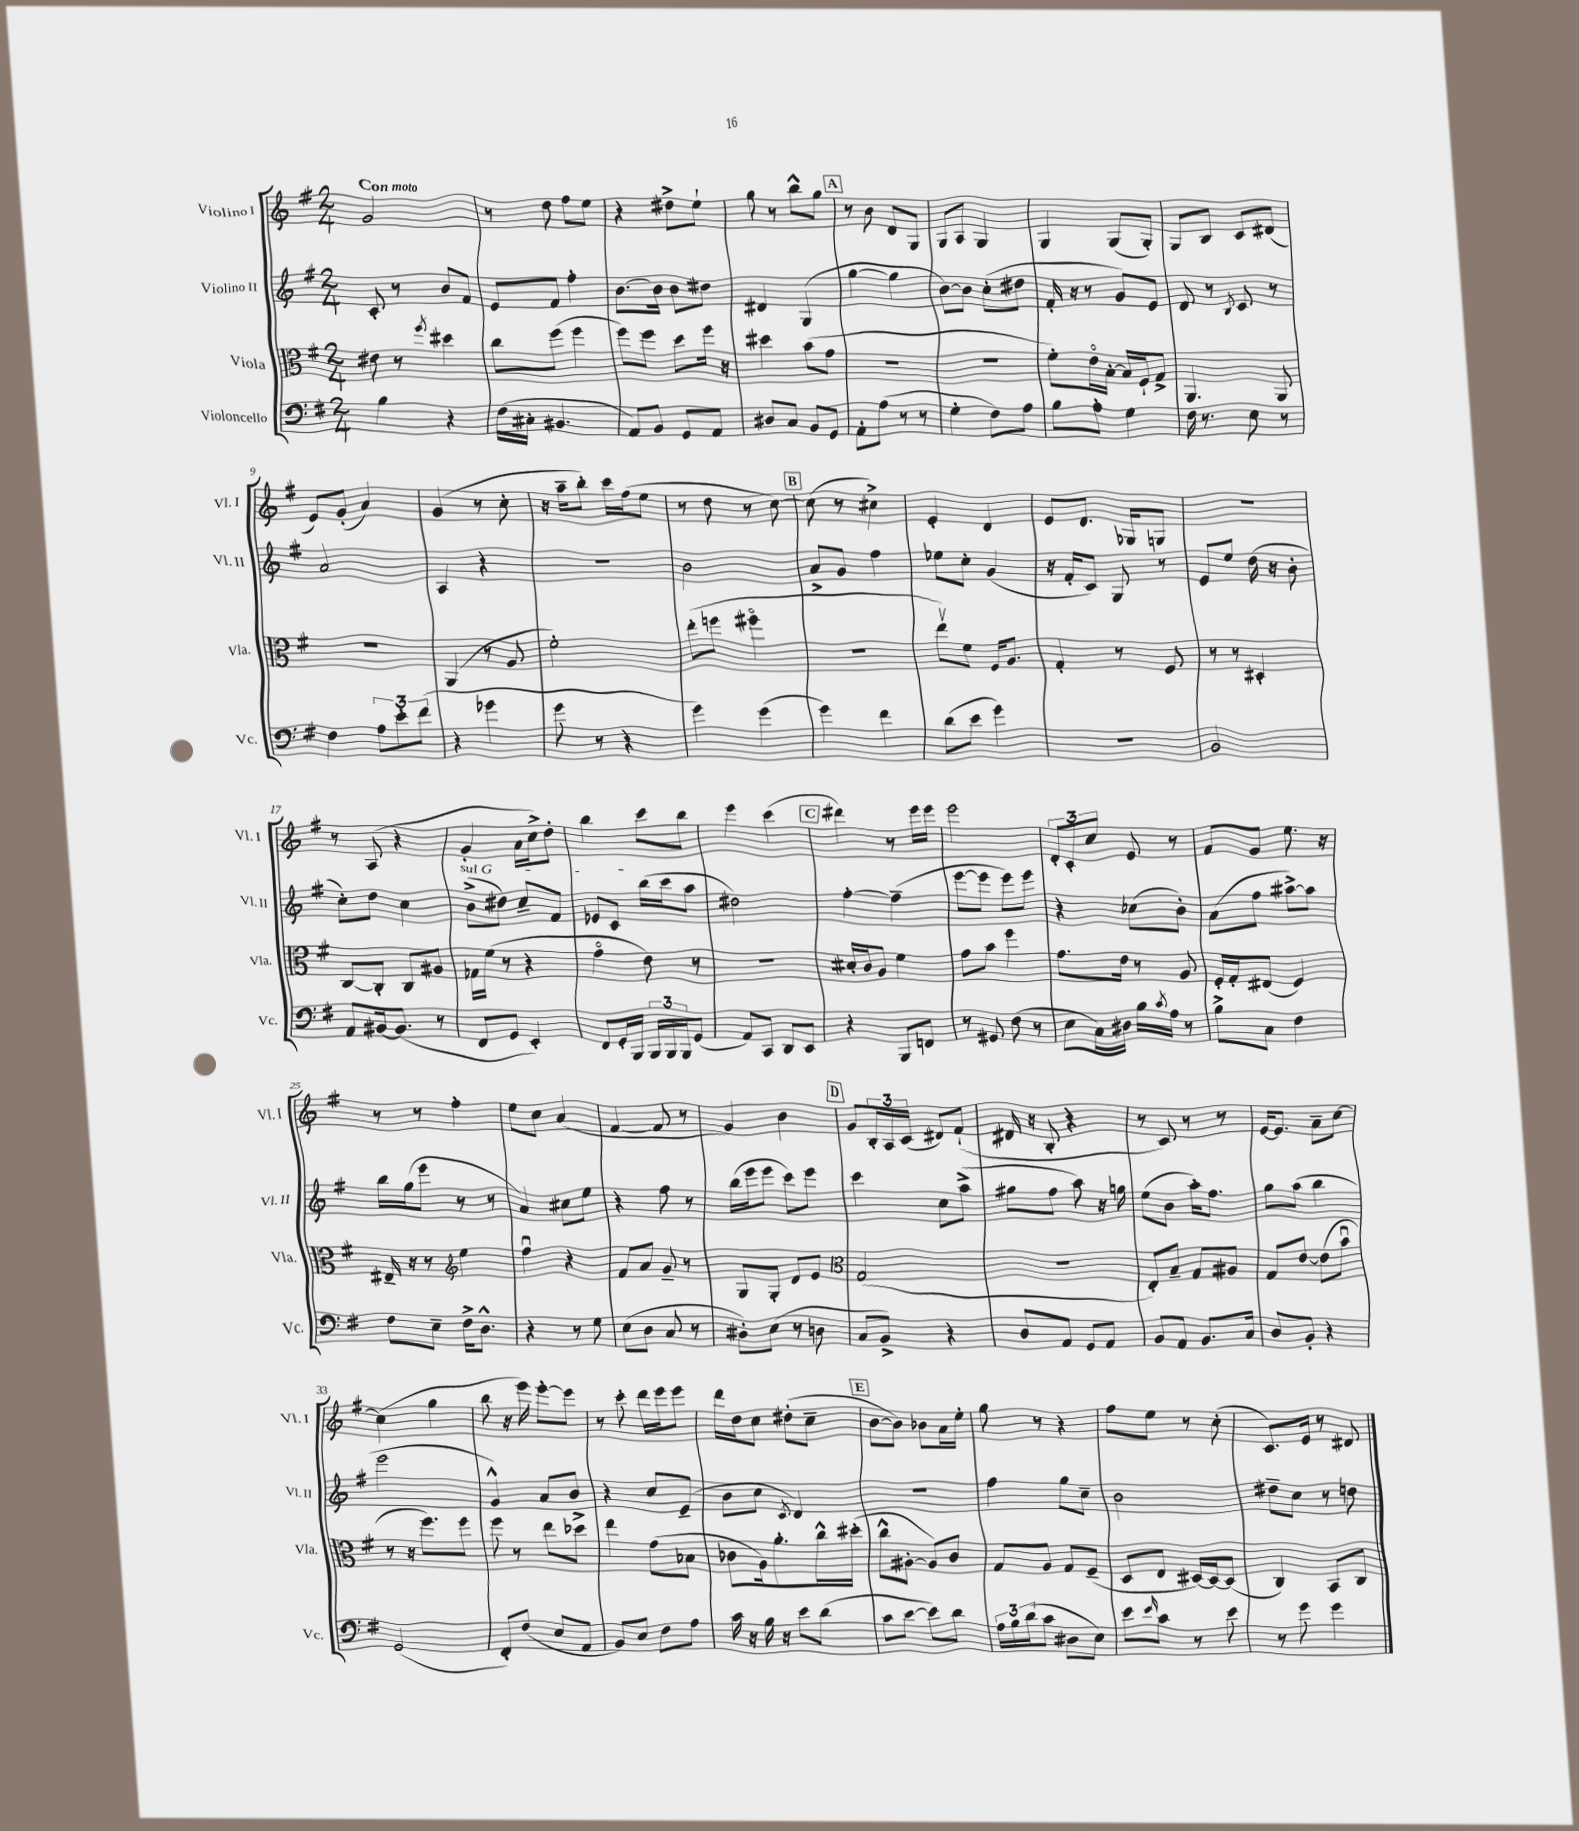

**kern	**kern	**kern	**kern
*part4	*part3	*part2	*part1
*staff4	*staff3	*staff2	*staff1
*I"Violoncello	*I"Viola	*I"Violino II	*I"Violino I
*I'Vc.	*I'Vla.	*I'Vl. II	*I'Vl. I
*clefF4	*clefC3	*clefG2	*clefG2
*k[f#]	*k[f#]	*k[f#]	*k[f#]
*M2/4	*M2/4	*M2/4	*M2/4
=1	=1	=1	=1
!	!	!	!LO:TX:a:B:t=Con moto
4B\	8e#X\	8c'/	2g/
.	8r	8r	.
.	8qff#/	.	.
4r	4dd#X\	8b/L	.
.	.	8f#/J	.
=2	=2	=2	=2
(16F#\LL	8cc\L	8e/L	8r
16C#X'\JJ	.	.	.
4.BB#X/	(8ff#\J	8f#/J	8dd\
.	4ff#\	4ff#'\	8ff#\L
.	.	.	8ee\J
=3	=3	=3	=3
8AA/L)	8ff#\L)	[8.b\L	4r
8BB/J	8ff#\J	.	.
.	.	16b\Jk]	.
8GG/L	8dd\L	8b\L	8dd#X^\L
8AA/J	16ff#\Jk	8dd#X\J	8ee`\J
.	16r	.	.
=4	=4	=4	=4
8D#X/L	4dd#X\	4d#X/	8gg\
8C/J	.	.	8r
8BB/L	(8b\L	(4G/	8bb^^\L
8GG/J	8g\J	.	8gg\J
!!LO:REH:place=s1:t=A
=5	=5	=5	=5
8AA'\L	2r	[4gg\	8r
(8A\J	.	.	8b\
8r	.	4gg\]	8d/L
8r	.	.	8G/J
=6	=6	=6	=6
4G'\	2r	[8b\L)	8G/L
.	.	8b\J]	8A/J
8F#\L)	.	(8cc'\L	4G/
8A\J	.	8dd#X\J	.
=7	=7	=7	=7
8B\L	8f#'\L)	16f#'/	4G/
.	.	16r	.
8A'\J	16e\L	8r	.
.	[16B'\JJ	.	.
4G\	16B/LL]	8g/L)	(8G/L
.	16F#`/J	.	.
.	8G^/J	8e/J	8G'/J)
=8	=8	=8	=8
16F#\	4.AA/	8d/	8G/L
8.r	.	.	.
.	.	8r	8B/J
.	.	8qB/	.
8E\	.	8c/	8c/L
8r	8AA/	8r	(8d#X/J
!!LO:LB:g=z
=9	=9	=9	=9
4F#\	2r	2a/	8e/L)
.	.	.	(8g'/J
12A\L	.	.	4a/)
12e'\	.	.	.
(12f#\J	.	.	.
=10	=10	=10	=10
4r	(4AA/	4A/	(4g/
4g-X\	8r	4r	8r
.	8A/	.	8cc'\
=11	=11	=11	=11
8g\	2f#'\)	2r	16r
.	.	.	16aa~\KL
8r	.	.	8bb'\J)
4r	.	.	16ccc\LL
.	.	.	(16ff#\J
.	.	.	8ee\J
=12	=12	=12	=12
4g\)	(8ee'\L	2b\	8r
.	8ffn\J	.	8dd\
(4g\	4ff#X\	.	8r
.	.	.	[8cc\)
!!LO:REH:place=s1:t=B
=13	=13	=13	=13
4g\)	2r	8a^/L	(8cc\]
.	.	8g/J	8r
4f#\	.	4ff#\	4cc#X^\)
=14	=14	=14	=14
(8d\L	8eev\L)	8ee-X\L	4e'/
8e\J	8f#\J	8cc'\J	.
4g\)	16F#/KL	(4g/	4d/
.	8.A/J	.	.
=15	=15	=15	=15
2r	4G'/	16r	8e/L
.	.	16f#'/KL	.
.	.	8c/J)	8.d/J
.	8r	8G/	.
.	.	.	16G-X/KL
.	8F#/	8r	8Gn/J
=16	=16	=16	=16
2BB/	8r	8e/L	2r
.	8r	8ee/J	.
.	4D#X'/	(16dd\	.
.	.	16r	.
.	.	8b'\	.
!!LO:LB:g=z
=17	=17	=17	=17
8AA/L	[8C/L	8cc'\L)	8r
[16BB#X/k	8C'/J]	8dd\J	(8A/
(8.BB#/J]	.	.	.
.	8C/L	4cc\	4r
8r	8A#X/J	.	.
=18	=18	=18	=18
!	!	!LO:TX:a:i:t=sul G	!
8FF#/L	16G-X\LL	(8b^\L	4g'/
.	(16f#\JJ	.	.
8GG/J	8r	8dd#X\J)	.
4EE'/)	4r	8cc~/L	16a\LL
.	.	.	16cc^\J)
.	.	8f#/J	8dd'\J
=19	=19	=19	=19
8FF#/L	4g\	8e-X/L	4bb\
16GG'/L	.	8c/J	.
16BBB/JJ	.	.	.
24BBB/LL	8e\)	(16bb\LL	8ccc\L
24BBB/	.	.	.
.	.	16ccc\J	.
24BBB/J	.	.	.
(8GG/J	8r	8aa\J	8bb\J
=20	=20	=20	=20
8AA/L)	2r	2dd#X\)	4eee\
8CC/J	.	.	.
8DD/L	.	.	(4ccc\
8EE/J	.	.	.
!!LO:REH:place=s1:t=C
=21	=21	=21	=21
4r	16d#X'/LL	[4ff#'\	4ddd#X\)
.	16c/J	.	.
.	8A/J	.	.
8BBB/L	4f#\	(4ff#~\]	8r
8FFn/J	.	.	16eee\LL
.	.	.	16eee\JJ
=22	=22	=22	=22
8r	8g\L	[8eee\L	2eee\
8GG#X/	8b\J	8eee\J]	.
(8F#\	4ff#\	8eee\L)	.
8r	.	8eee\J	.
=23	=23	=23	=23
8E\L	8.g\L	4r	12d'/L
.	.	.	12c'/
16C\L)	.	.	.
.	.	.	12cc/J
16D#X\JJ	16e\Jk	.	.
16B\LL	8r	(8cc-X\L	8e/
8qc/	.	.	.
16A\JJ	.	.	.
8r	8A/	8b'\J)	8r
=24	=24	=24	=24
8B^\L	16F#'/LL	(8a\L	8f#/L
.	16G'/J	.	.
8C\J	(8E#X/J	8ff#\J	8g/J
4F#\	4F#/)	[8aa#X^\L)	8.ee\
.	.	8aa#\J]	.
.	.	.	16r
!!LO:LB:g=z
=25	=25	=25	=25
8F#\L	16E#X~/	16bb\LL	8r
.	16r	(16gg\J	.
8E~\J	8r	8eee\J	8r
*	*clefG2	*	*
16F#^\KL	4ee\	8r	4ff#'\
8.D^^\J	.	.	.
.	.	8r	.
=26	=26	=26	=26
4r	4ff#u\	4a/)	8ee\L
.	.	.	8cc\J
8r	4r	8cc#X\L	(4a/
8G\	.	8ee\J	.
=27	=27	=27	=27
(8E\L	8f#/L	4r	[4f#/
8D\J	8a/J	.	.
8C/	8g~/	8ff#\	8f#/]
8r	8r	8r	8r
=28	=28	=28	=28
8D#X'\L)	8G/L	(16bb\LL	4g/)
.	.	16eee\J	.
(8E\J	8G'/J	8eee\J	.
8r	8d/L	8ccc\L)	4b\
8Dn\	8e/J	8eee\J	.
!!LO:REH:place=s1:t=D
=29	=29	=29	=29
*	*clefC3	*	*
8C/L	(2G/	4ccc\	8g/L
8BB^/J)	.	.	24B'/L
.	.	.	24A/
.	.	.	(24c/JJ
4r	.	8cc\L	8d#X/L)
.	.	(8aa^\J	(8f#`/J
=30	=30	=30	=30
8D/L	2r	8gg#X\L	16d#X/
.	.	.	16r
8AA/J	.	8ff#\J	8B'/
8GG/L	.	8aa\)	4r
8AA/J	.	16r	.
.	.	16ggn\	.
=31	=31	=31	=31
8BB/L	8E'/L)	(8ee\L	8r
8AA/J	8B~/J	8b\J	8c/)
8.BB/L	8G/L	16aa'\KL)	8r
.	.	8.ff#\J	.
.	8A#X/J	.	8r
16C/Jk	.	.	.
=32	=32	=32	=32
8D/L	8G/L	8gg\L	[16e/KL
.	.	.	8.e/J]
8BB'/J	[8e/J	(8aa\J	.
4r	(8e\L]	4bb\	8a~\L
.	8bu\J	.	[8cc\J
!!LO:LB:g=z
=33	=33	=33	=33
(2GG/	8r	2eee\	(4cc\]
.	16r	.	.
.	8.ff#\L)	.	.
.	.	.	4gg\
.	8ff#\J	.	.
=34	=34	=34	=34
8FF#'/L)	8ff#\	4g^^/)	8bb\
(8F#/J	8r	.	16r
.	.	.	16eee\)
8E/L	8ee\L	8a/L	[8eee'\L
8AA/J	8dd-X\J	8b^/J	8eee\J]
=35	=35	=35	=35
8BB/L)	4ee\	4r	8r
8E/J	.	.	8ccc'\
8F#\L	(8g\L	8cc/L	16ddd\LL
.	.	.	16eee\J
8A\J	8B-X\J	(8e~/J	8eee\J
=36	=36	=36	=36
16c\	8c-X\L	8b\L	16ddd\LL
16r	.	.	16dd\J
16B\	16A\k)	8cc\J	8cc\J
16r	8.a'\	.	.
.	.	8qc/	.
8e\L	.	4d/)	(8dd#X'\L
(8d\J	16cc^^\L	.	8cc~\J
.	(16dd#X'\JJ	.	.
!!LO:REH:place=s1:t=E
=37	=37	=37	=37
8c\L	8cc^^\L	2r	[8b\L
[8e\J	[8A#X'\J	.	8b\J])
8e\L])	8A#/L])	.	8b-X\L
8d\J	8c/J	.	16a\L
.	.	.	16ee'\JJ
=38	=38	=38	=38
24A\LL	8G/L	4ff#\	8gg\
24B\	.	.	.
(24d\J	.	.	.
8c\J	8A/J	.	8r
8D#X\L	8G/L	8gg\L	4r
8E\J)	(8F#~/J	8cc~\J	.
=39	=39	=39	=39
8e\L	8D/L	2b\	8ff#\L
16qqe/	.	.	.
8c\J	8E/J	.	8ee\J
8r	[16D#X/LL)	.	8r
.	16D#/J_	.	.
8e\	(8D#/J]	.	(8cc'\
=40	=40	=40	=40
8r	4C/)	8dd#X~\L	8.c/L)
8g\	.	8cc\J	.
.	.	.	16e/Jk
4g\	8BB/L	8r	8r
.	8C/J	8ddn\	8d#X/
==	==	==	==
*-	*-	*-	*-
